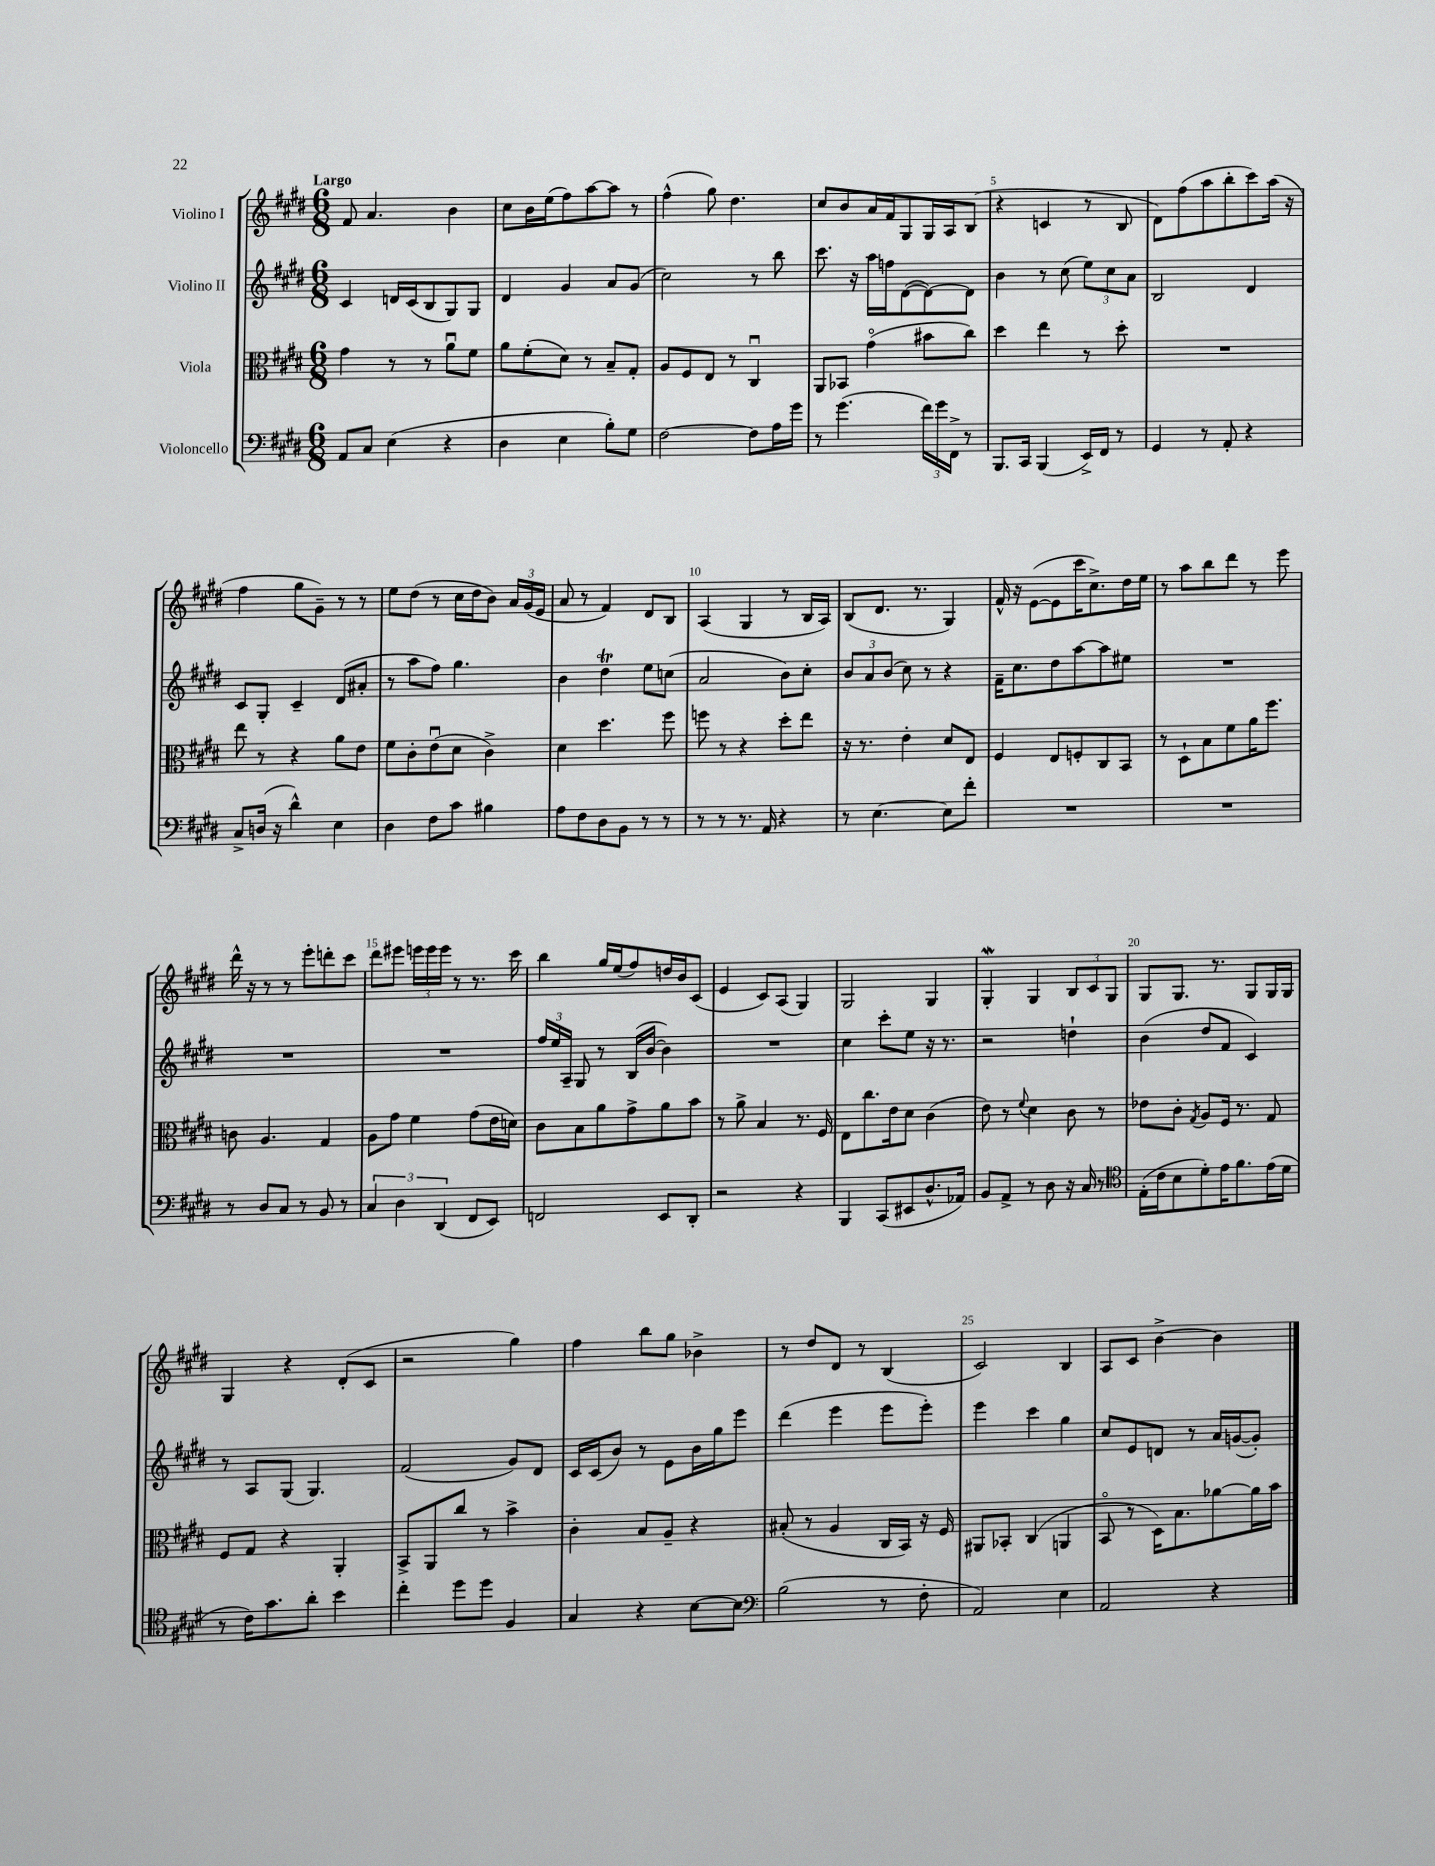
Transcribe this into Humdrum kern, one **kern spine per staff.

**kern	**kern	**kern	**kern
*staff4	*staff3	*staff2	*staff1
*clefF4	*clefC3	*clefG2	*clefG2
*k[f#c#g#d#]	*k[f#c#g#d#]	*k[f#c#g#d#]	*k[f#c#g#d#]
*M6/8	*M6/8	*M6/8	*M6/8
8AA	4g#	4c#	8f#
8C#	.	.	4.a
(4E	8r	16d	.
.	.	(16c#	.
.	8r	8B	.
4r	8au	8G#)	4b
.	8f#	8G#	.
=	=	=	=
4D#	8a	4d#	8cc#
.	(8f#'	.	16b
.	.	.	(16ee
4E	8d#)	4g#	8ff#)
.	8r	.	[8aa
8B')	8B~	8a	8aa]
8G#	8G#'	(8g#	8r
=	=	=	=
[2F#	8A	2cc#)	(4ff#^^
.	8F#	.	.
.	8E	.	8gg#)
.	8r	.	4.dd#
8F#]	4C#u	8r	.
16A	.	8bb	.
16g#	.	.	.
=	=	=	=
8r	8AA	8.ccc#	8cc#
(4.g#	8BB-	.	8b
.	.	16r	.
.	(4g#o	16aa	16a
.	.	16ff	16f#
.	.	([8d#	8G#
24f#)	8b#	8d#_)	16G#
24g#	.	.	.
.	.	.	16A
24FF#^	.	.	.
8r	8cc#)	8d#]	(8B
=	=	=	=
8.BBB	4dd#	4b	4r
16CC#	.	.	.
(4BBB	4ee	8r	4c
.	.	(8cc#	.
16EE^)	8r	12ee)	8r
16FF#	.	.	.
.	.	12cc#	.
8r	8dd#'	.	8B
.	.	12a	.
=	=	=	=
4GG#	2.r	2B	8d#)
.	.	.	(8ff#
8r	.	.	8aa
8AA'	.	.	8bb'
4r	.	4d#	8ccc#)
.	.	.	(16aa
.	.	.	16r
=	=	=	=
8C#^	8ee	8c#	4ff#
(16D	8r	8G#'	.
16r	.	.	.
4d#^^)	4r	4c#~	8gg#
.	.	.	8g#~)
4E	8a	(8d#	8r
.	8e	8a#'	8r
=	=	=	=
4D#	8f#	8r	8ee
.	8c#'	8aa	(8dd#
8F#	(8eu	8ff#)	8r
8c#	8d#	4.gg#	16cc#
.	.	.	16dd#
4B#	4c#^)	.	8b)
.	.	.	24a
.	.	.	(24g#
.	.	.	24e
=	=	=	=
8A	4d#	4b	8a
8F#	.	.	8r
8D#	4.dd#	4dd#	4f#)
8BB	.	.	.
8r	.	8ee	8d#
8r	8ff#	(8cc	8B
=	=	=	=
8r	8ff	2a	(4A
8r	8r	.	.
8.r	4r	.	4G#
16AA	.	.	.
4r	8dd#'	8b)	8r
.	8ee	8cc#'	16B
.	.	.	16A)
=	=	=	=
8r	16r	12b	(8B
.	8.r	.	.
.	.	12a	.
[4.E	.	.	8.d#
.	.	(12b	.
.	4e'	8cc#)	.
.	.	.	8.r
.	.	8r	.
8E]	8d#	4r	4G#)
8f#'	8E	.	.
=	=	=	=
2.r	4F#	16f#~	16f#^^
.	.	8.cc#	16r
.	.	.	([8e
.	8E	8dd#	8e]
.	8F'	[8aa	16ccc#
.	.	.	8.cc#^)
.	8C#	8aa]	.
.	8BB	8ee#	16dd#
.	.	.	16ee
=	=	=	=
2.r	8r	2.r	8r
.	8D#`	.	8aa
.	8B	.	8bb
.	8f#	.	8ddd#
.	16a	.	8r
.	8.ff#	.	.
.	.	.	8eee
=	=	=	=
8r	8c	2.r	16ddd#^^
.	.	.	16r
8D#	4.A	.	8r
8C#	.	.	8r
8r	.	.	8eee'
8BB	4G#	.	8ddd'
8r	.	.	8ccc#
=	=	=	=
6C#	8A	2.r	8ddd#
.	8g#	.	8eee#
6D#	.	.	.
.	4f#	.	24eee
.	.	.	24eee
(6DD#	.	.	24eee
.	.	.	8r
8FF#	(8g#	.	8.r
8EE)	16e	.	.
.	16d)	.	16ccc#
=	=	=	=
2FF	8c#	24ff#	4bb
.	.	24ee	.
.	.	24A~	.
.	8B	8G#	.
.	8a	8r	16gg#
.	.	.	(16ee
.	8g#^	(16B	8ff#)
.	.	[16b	.
8EE	8a	4b])	16dd
.	.	.	16b
8DD#'	8b	.	(8c#
=	=	=	=
2r	8r	2.r	4e
.	8a^	.	.
.	4B	.	8c#)
.	.	.	(8A
4r	8.r	.	4G#)
.	16F#	.	.
=	=	=	=
4BBB	8E	4cc#	2G#
.	8.cc#	.	.
(8CC#	.	8ccc#'	.
.	16e	.	.
8EE#	8d#	8ee	.
8.D#^^	(4c#	16r	4G#
.	.	8.r	.
16AA-)	.	.	.
=	=	=	=
8BB	8e)	2r	4G#'
8AA^	8r	.	.
.	8qqf#	.	.
8r	4d#	.	4G#
8D#	.	.	.
16r	8c#	4dd`	12B
16C#	.	.	.
.	.	.	12c#
8r	8r	.	.
.	.	.	12G#
=	=	=	=
*clefC4	*	*	*
(16E'	8e-	(4b	8G#
16c#	.	.	.
8B	8c#'	.	8.G#
.	8qG#	.	.
8d#')	8A	8dd#	.
.	.	.	8.r
16e	16F#	8f#	.
8.f#	8.r	.	.
.	.	4c#)	8G#
(16e	8G#	.	16G#
16d#	.	.	16G#
=	=	=	=
8r	8F#	8r	4G#
16c#)	8G#	8A	.
8.g#	.	.	.
.	4r	(8G#	4r
8a'	.	4.G#)	.
4b	4AA'	.	(8d#'
.	.	.	8c#
=	=	=	=
4cc#'	8BB^	(2f#	2r
.	8AA	.	.
8dd#	8cc#	.	.
8dd#	8r	.	.
4F#	4b^	8g#)	4gg#)
.	.	8d#	.
=	=	=	=
4G#	4c#'	16c#	4ff#
.	.	(16c#	.
.	.	8b)	.
4r	8B	8r	8bb
.	8A~	8e	8gg#
[8B	4r	16b	4b-^
.	.	16gg#	.
8B]	.	8eee	.
=	=	=	=
*clefF4	*	*	*
(2B	(8B#'	(4ddd#	8r
.	8r	.	8dd#
.	4A	4eee	8d#
.	.	.	8r
8r	16C#	8eee	(4B
.	16BB)	.	.
8F#'	16r	8eee')	.
.	16F#	.	.
=	=	=	=
2AA)	8AA#	4eee	2c#)
.	8BB-'	.	.
.	(4C#	4ccc#	.
4E	4AA	4gg#	4B
=	=	=	=
2AA	8BBo	8cc#	8A
.	8r	8e	8c#
.	16D#)	8d	[4b^
.	8.B	.	.
.	.	8r	.
4r	[8a-	16a	4b]
.	.	([16g	.
.	16a-]	8g'])	.
.	16b	.	.
==	==	==	==
*-	*-	*-	*-
